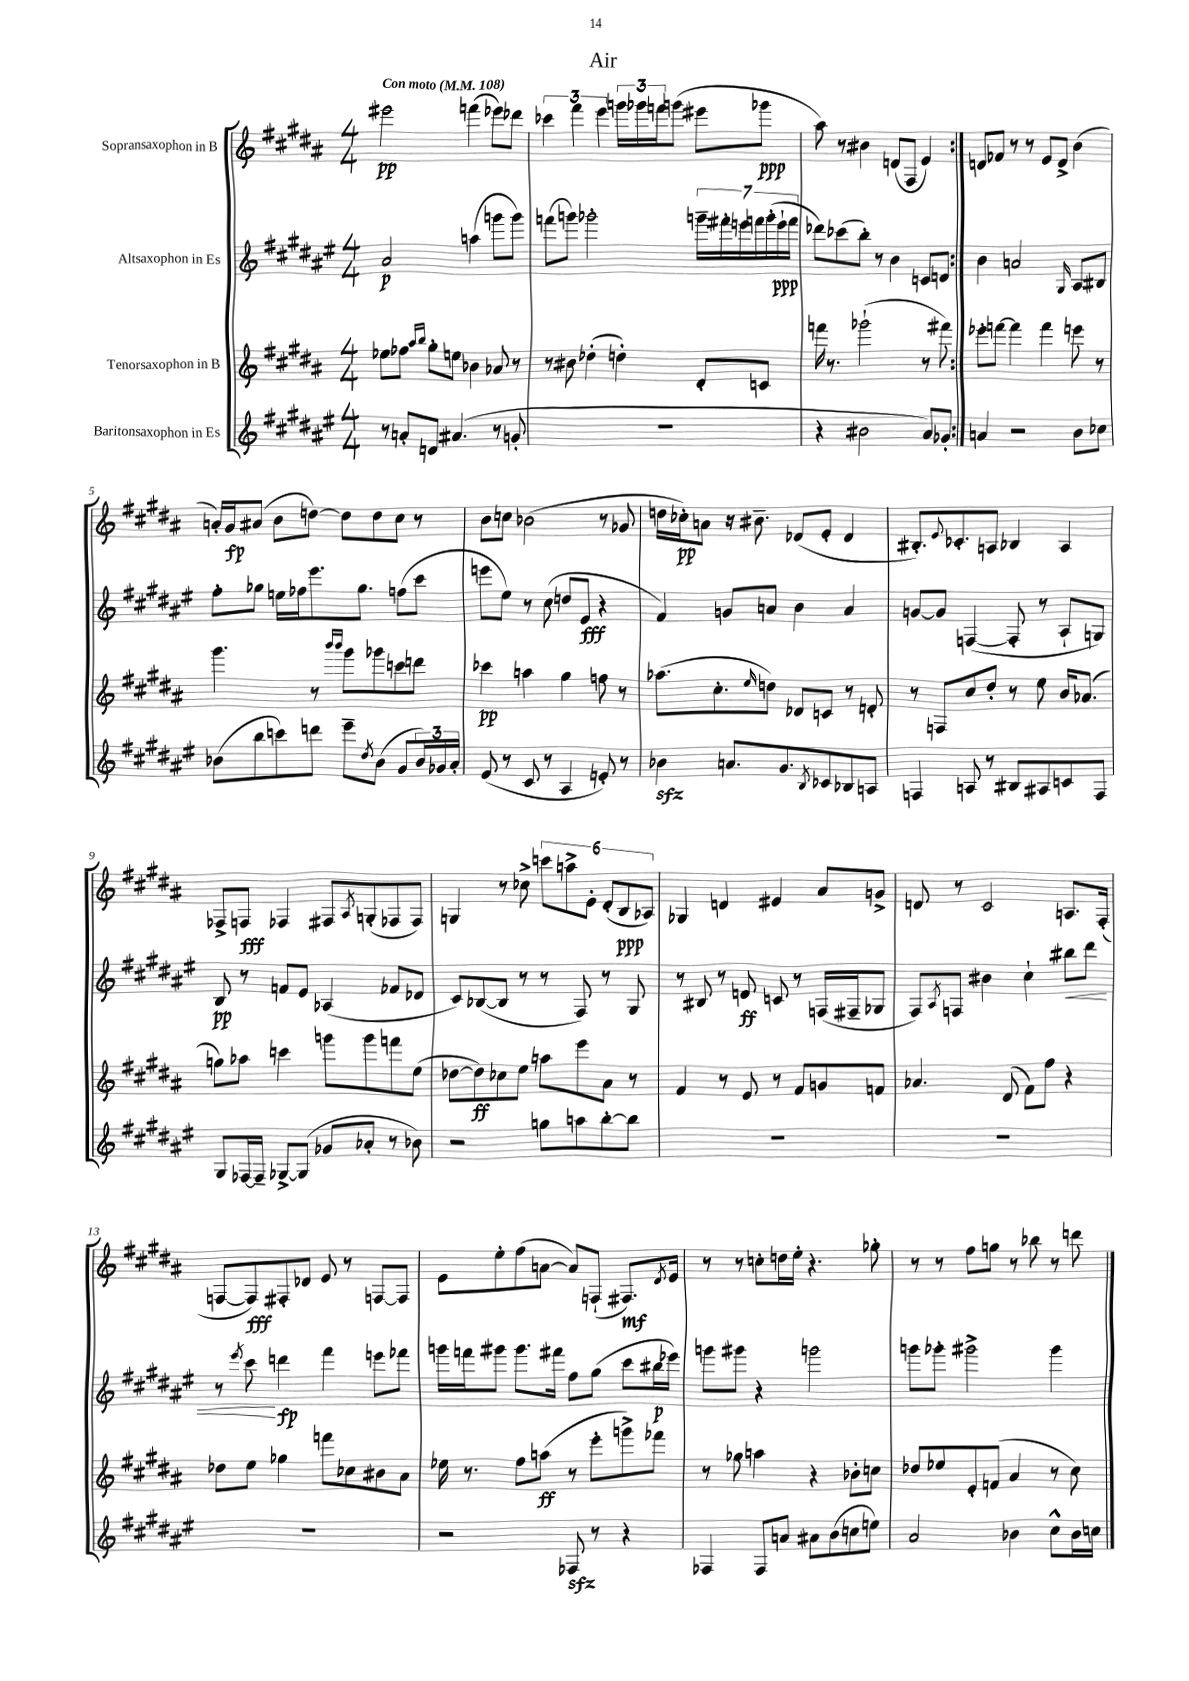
\header { title = "Air" }
<<
\new StaffGroup <<
\new Staff = "s0" \with { instrumentName = "Sopransaxophon in B" } {
    \clef treble \key b \major \numericTimeSignature \time 4/4 \tempo "Con moto" 4 = 108
    \repeat volta 2 { eis'''2\pp f'''4( ees'''8) des'''8 |
    \tuplet 3/2 { ces'''4 fis'''4 e'''4 } \tuplet 3/2 { g'''16 ges'''16 f'''16 } g'''8( eis'''8 ges'''8\ppp |
    ais''8) r8 bis'4 d'8( fis8 e'4) | }
    d'8 fes'8 r8 r8 e'8 d'8-> b'4( |
    a'16-.) gis'16\fp ais'8( b'8 d''8~) d''8 d''8 cis''8 r8 |
    b'8 c''8 bes'2( r8 ges'8 |
    d''16 ces''16-.\pp) a'8 r16 bis'8.-- des'8( e'8-. des'4 |
    bis8.-.) \appoggiatura { e'8 } ces'8.-. a8 bes4 a4 |
    fes8-> f8\fff fes4 fis8 \acciaccatura { ais8 } g8-.( fes8 fes8) |
    g4 r8 ces''8-> \tuplet 6/4 { c'''8 a''8-> e'8-. dis'8-.( b8\ppp aes8) } |
    ges4 d'4 eis'4 ais'8 g'8-> |
    d'8 r8 cis'2 a8. fis16-.( |
    f8~ f8\fff) fis8-. des'8 e'8 r8 f8~ f8 |
    e'8 e''8-. fis''8( a'8~ a'8) f8-!( fis8.\mf) \acciaccatura { dis'8 } e'16 |
    r8 r8 c''8-. d''16 e''16-. r4. ges''8-. |
    r8 r8 fis''8 g''8 r8 bes''8 r8 d'''8 \bar "|." |
}
\new Staff = "s1" \with { instrumentName = "Altsaxophon in Es" } {
    \clef treble \key fis \major \numericTimeSignature \time 4/4
    \repeat volta 2 { ais'2\p a''4( g'''8 g'''8) |
    f'''8( g'''8) ges'''2-. \tuplet 7/4 { g'''16-- fis'''16-. e'''16 f'''16 g'''16-.( e'''16-!\ppp f'''16 } |
    des'''8) ces'''8( b''8-.) r8 b'4 c'8 d'8 | }
    b'4 a'2 \grace { gis16 } ais8 bis8 |
    fis''8-. ges''8 e''16 fes''16 eis'''8. ges''8. f''8( cis'''8 |
    e'''8 eis''8) r8 cis''8( d''8 eis'8\fff r4 |
    fis'4) g'8 a'8 b'4 a'4 |
    g'8~ g'8 f4~( f8-. r8 ais8-! g8) |
    b8\pp r8 f'8 eis'8 aes4( fes'8 des'8 |
    cis'8) bes8~( bes8 r8 r8 fis8) r8 gis8 |
    r8 bis8 r8 d'8\ff c'8 r8 f16( fis16-- ges8 |
    fis8) \acciaccatura { ais8 } f8 bis'4 cis''4-! bis''8\< dis'''8 |
    r8 \acciaccatura { eis'''8 } cis'''8\! d'''4\fp fis'''4 e'''8 fes'''8 |
    g'''16 f'''16 gis'''8 gis'''8. fis'''16 fis''8 gis''8( cis'''8 bis''16\p ees'''16) |
    g'''8 gis'''8 r4 g'''2 |
    g'''8 ges'''8-. gis'''2-> gis'''4 \bar "|." |
}
\new Staff = "s2" \with { instrumentName = "Tenorsaxophon in B" } {
    \clef treble \key b \major \numericTimeSignature \time 4/4
    \repeat volta 2 { ees''8 fes''8 \grace { ais''16 b''16 } gis''8-. e''8 bes'4 aes'8 r8 |
    r8 bis'8 des''4-.( d''4-.) dis'8-. c'8 |
    f'''16 r8. ges'''2-!( r8 fis'''8) | }
    ees'''8-. f'''8~ f'''4 f'''4 e'''8 r8 |
    gis'''4. r8 \grace { b'''16 b'''16 } gis'''8 ges'''8 c'''8 d'''8 |
    ces'''4\pp a''4 gis''4 f''8 r8 |
    aes''8.( cis''8.-. \grace { e''16 } d''8) des'8 c'8 r8 d'8-. |
    r8 f8 cis''8 dis''8-. r8 e''8 b'16 aes'8.( |
    g''8) aes''8 c'''4 g'''8 g'''8 f'''8 e''8( |
    des''8~ des''8\ff) ces''8 e''8 a''8 e'''8 ais'8 r8 |
    fis'4 r8 e'8 r8 fis'8 g'8 f'8 |
    aes'4. dis'8( fis'8) fis''8 r4 |
    des''8 e''8 ges''4 f'''8 ces''8 bis'8 ais'8 |
    ees''16 r8. fis''8 a''8\ff( r8 e'''8-. g'''8->) fes'''8 |
    r8 ges''8 a''4 r4 bes'8-. c''8 |
    des''8 ees''8 e'8-. f'8( ais'4 r8 cis''8) \bar "|." |
}
\new Staff = "s3" \with { instrumentName = "Baritonsaxophon in Es" } {
    \clef treble \key fis \major \numericTimeSignature \time 4/4
    \repeat volta 2 { r8 a'8-. d'8 ais'4.( r8 g'8-. |
    R1 |
    r4 bis'2 ais'8) ges'8-. | }
    a'4 r2 b'8 ces''8 |
    bes'8( b''8 c'''8) d'''8 eis'''8-- \acciaccatura { dis''8 } bes'8( gis'8 \tuplet 3/2 { bes'16) ges'16 ais'16-. } |
    eis'8( r8 cis'8 r8 ais4 e'8-.) r8 |
    bes'4\sfz a'8. gis'8. \acciaccatura { b8 } ces'8 bes8 a8 |
    f4 a8 r8 bis8 ais8 c'8 f8 |
    gis8 fes16~ fes16-- ges8~-> ges8( ges'8 aes'8-. r8 bes'8) |
    r2 g''8 a''8 b''8~-. b''8 |
    R1 |
    R1 |
    R1 |
    r2 fes8\sfz r8 r4 |
    fes4 fes8 a'8 ais'8 b'8( c''8 e''8) |
    ais'2 bes'4 cis''8-^ bes'16 c''16 \bar "|." |
}
>>
>>
